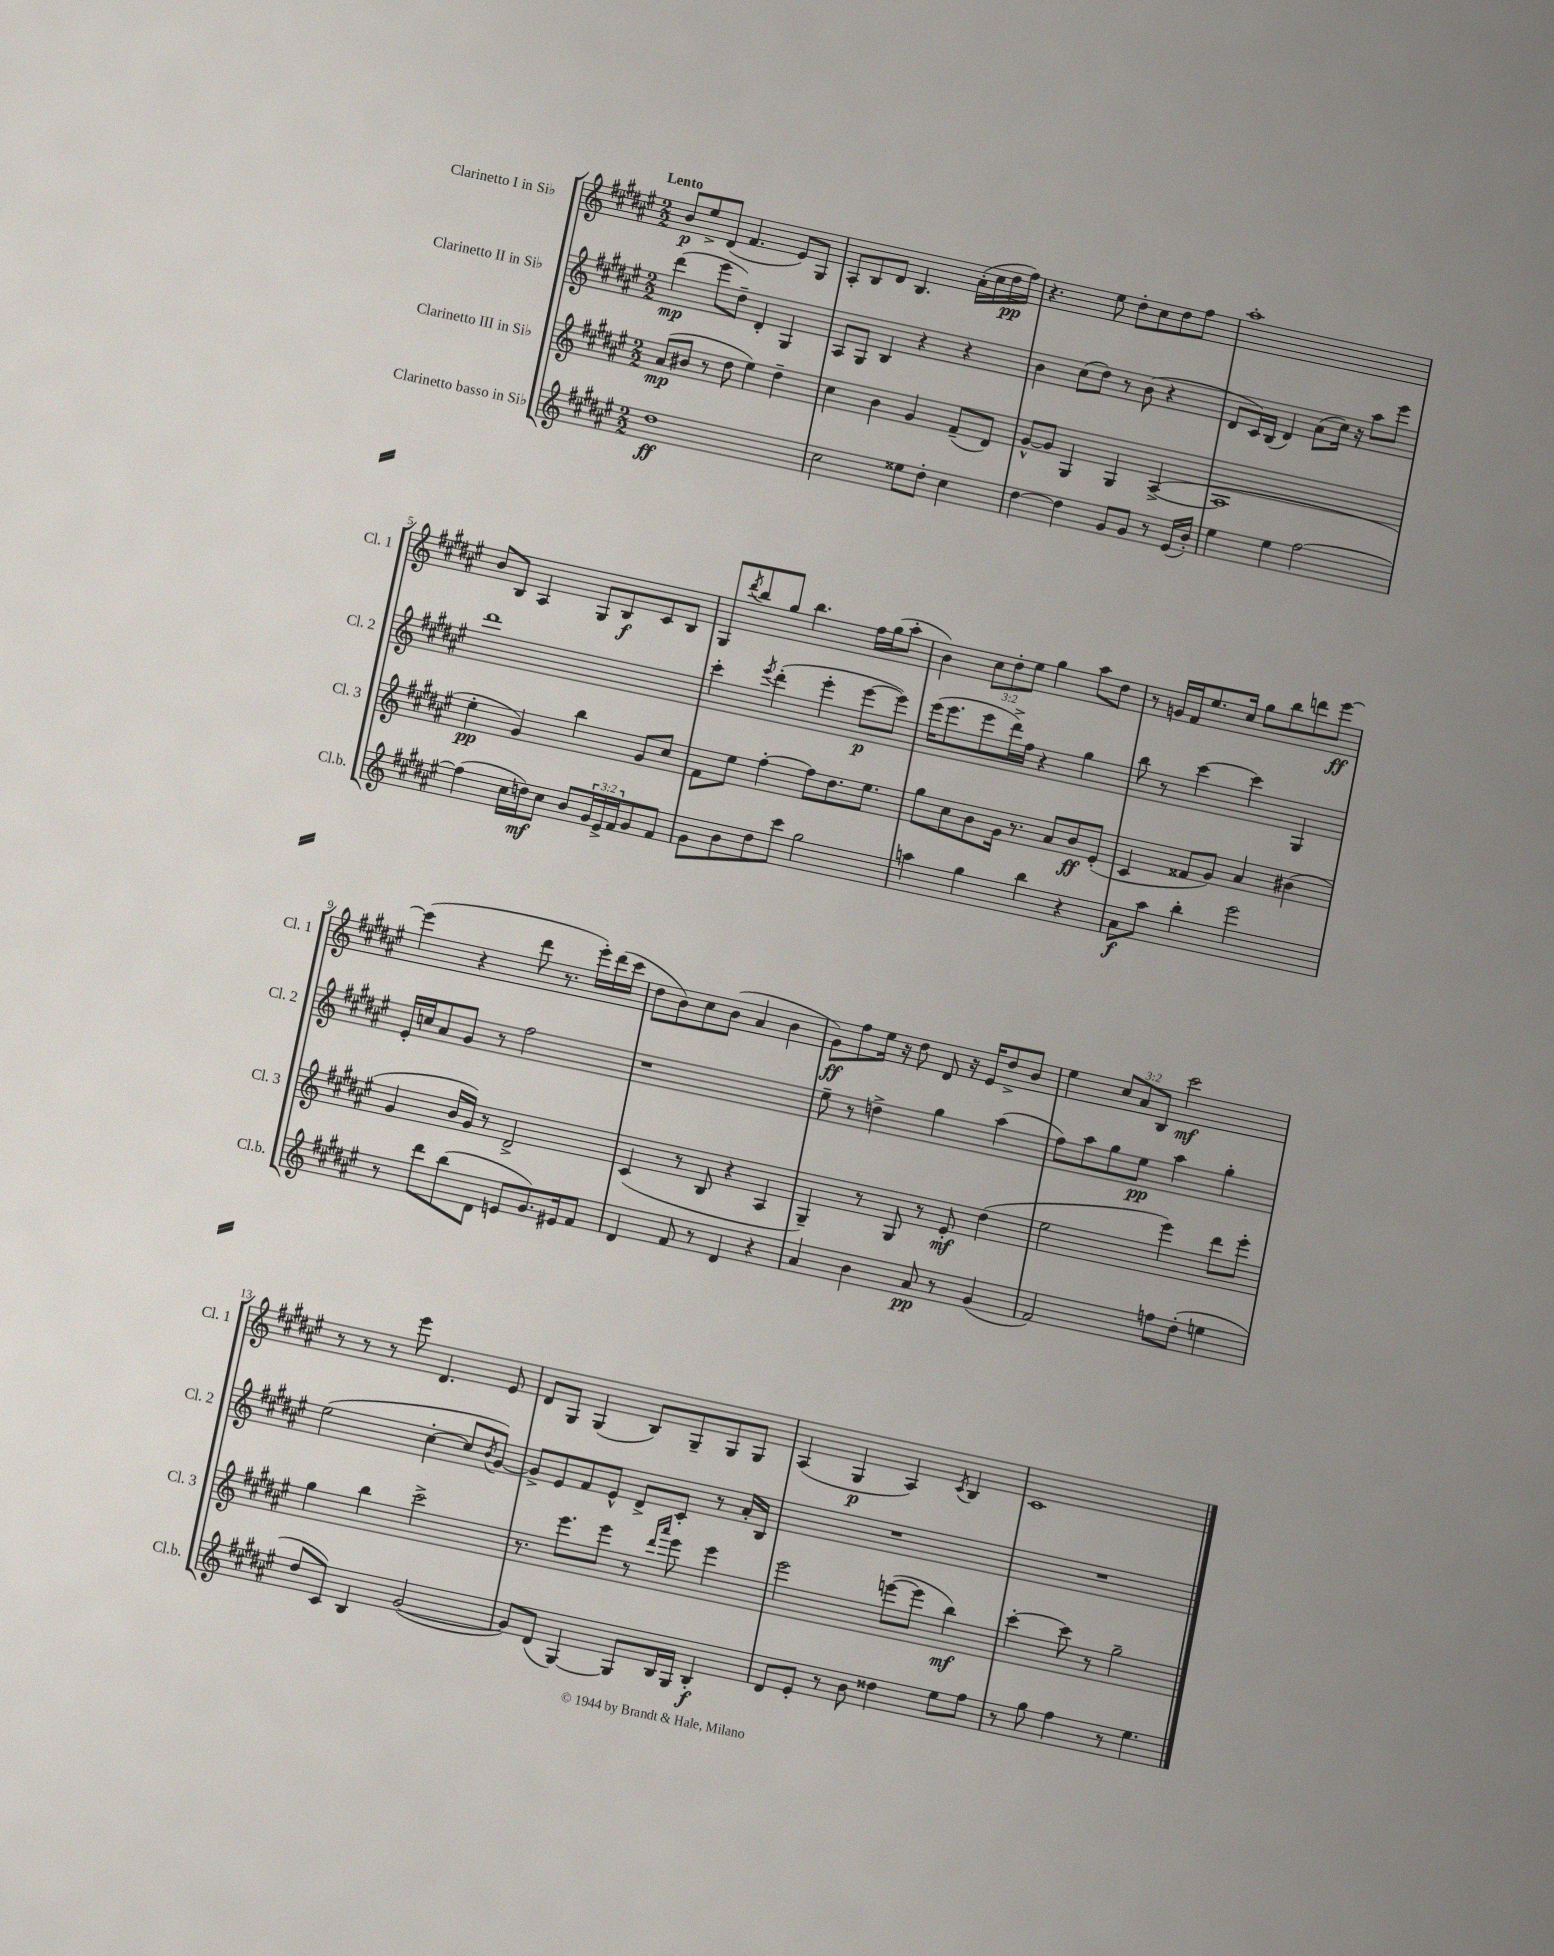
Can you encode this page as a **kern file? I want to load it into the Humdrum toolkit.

**kern	**kern	**kern	**kern
*staff4	*staff3	*staff2	*staff1
*clefG2	*clefG2	*clefG2	*clefG2
*k[f#c#g#d#a#e#]	*k[f#c#g#d#a#e#]	*k[f#c#g#d#a#e#]	*k[f#c#g#d#a#e#]
*M2/2	*M2/2	*M2/2	*M2/2
1dd#	(8a#/L	(4ddd#\	8b/L
.	8b#/J	.	8ee#^/
.	8r	8eee#\L	(8d#/J
.	8dd#\	8dd#~\J)	4.f#/
.	4ee#\)	4d#'/	.
.	4dd#~\	4G#/	8e#/L)
.	.	.	8G#/J
=	=	=	=
2cc#\	4cc#\	8A#/L	8A#'/L
.	.	8G#/J	8B/
.	4b\	4B/	8d#/J
.	.	.	4.B/
8ee##\L	4g#/	4r	.
8dd#'\J	.	.	.
4cc#\	(8f#~/L	4r	(16a#'\LL
.	.	.	16cc#\
.	8d#/J)	.	16dd#\
.	.	.	16ff#\JJ)
=	=	=	=
[4dd#\	[8g#^^/L	4b\	4.r
.	8g#/]J	.	.
4dd#\]	4G#/	(8cc#\L	.
.	.	8dd#\J)	8ee#\
8g#/L	4G#/	8r	8dd#'\L
8g#/J	.	(8b\	8cc#\
8r	([4A#^/	4r	8dd#\
(16e#/LL	.	.	8ff#\J
16b'/JJ)	.	.	.
=	=	=	=
4ee#\	1A#]	8d#/L	1aa#'
.	.	16c#/L)	.
.	.	(16B/JJ	.
4ee#\	.	4d#/)	.
[2ff#\	.	(8a#\L	.
.	.	16cc#\Jk)	.
.	.	16r	.
.	.	8aa#\L	.
.	.	8eee#\J	.
=	=	=	=
(4ff#\]	4ee#'\	1ddd#	8b/L
.	.	.	8B/J
16cc#\LL	4g#/)	.	4A#/
16dd\J)	.	.	.
8cc#\J	.	.	.
8b/L	4bb\	.	8G#/L
24g#/L	.	.	8B/
24e#^/	.	.	.
24f#/J	.	.	.
8g#/	8g#/L	.	8c#/
8f#/J	8cc#/J	.	8B/J
=	=	=	=
8g#\L	8f#\L	4ccc#'\	8G#/L
.	.	.	8qddd#/
8b\	8ee#\J	.	8bb/
.	.	8qeee#/	.
8dd#\	[4ff#'\	(4ddd#'\	8gg#/J
8ccc#\J	.	.	4.bb\
2gg#\	8ff#\]L	4eee#'\	.
.	8.dd#\	.	.
.	.	[8eee#\L	16ff#\LL
.	8.ee#\J	.	(16gg#\J
.	.	8eee#\]J)	8aa#'\J
=	=	=	=
4aa\	8gg#\L	(16eee#\LK	4b\)
.	.	8.eee#\	.
.	8cc#\	.	.
4gg#\	8b\	8eee#\	12cc#\L
.	.	.	12dd#'\
.	16g#\Jk	16ddd#^\L)	.
.	.	.	12ee#\J
.	8.r	16ff#\JJ	.
4bb\	.	4r	4gg#\
.	8a#/L	.	.
4r	8b/	4gg#\	8aa#\L
.	(8e#'/J	.	8dd#\J
=	=	=	=
8a#\L	4c#/	8bb\	8r
8aa#\J	.	8r	16g/LL
.	.	.	16f#/J
4bb'\	8f##/L	[4ccc#\	8.ee#/
.	8g#/J)	.	.
.	.	.	16cc#/Jk
2eee#\	4a#/	4ccc#\]	8gg#\L
.	.	.	8bb\
.	(4b#\	4G#/	8ddd\
.	.	.	[8eee#\J
=	=	=	=
8r	4g#/	16e#'/LL	(4eee#\]
.	.	16cc/J	.
8ddd#\L	.	8a#/	.
(8bb\	16b/LL	8g#/J	4r
.	16g#/JJ)	.	.
8d#\J	8r	8r	.
8e/L	2d#^/	2ff#\	8ddd#\
8.g#/)	.	.	8.r
16e#/k	.	.	16eee#'\LL)
8f#/J	.	.	(16ddd#\
.	.	.	16ccc#\JJ
=	=	=	=
4d#/	(4c#/	1r	8dd#\L
.	.	.	8b\)
8f#/	8r	.	8cc#\
8r	8B/	.	(8b\J
4d#/	4r	.	4a#/
4r	4A#/	.	4b\
=	=	=	=
4a#/	4G#~/)	8ee#~\	8g#\L)
.	.	8r	8ff#\
4b\	8r	4dd^\	16ee#\Jk
.	.	.	16r
.	8G#/	.	8dd#\
8a#/	8r	4gg#\	8d#/
8r	8e#'/	.	16r
.	.	.	16e#/LK
(4g#/	(4dd#\	(4aa#\	8dd#^/
.	.	.	8b/J
=	=	=	=
2f#/)	2ee#\	8ff#\L)	4ee#\
.	.	8aa#\	.
.	.	8gg#\	12cc#/L
.	.	.	12a#/
.	.	8ee#\J	.
.	.	.	12B/J
8ff\L	4eee#\)	4aa#\	2ccc#\
(8dd#'\J	.	.	.
4ee\	8ddd#\L	4gg#'\	.
.	8eee#'\J	.	.
=	=	=	=
8dd#/L	4gg#\	(2ee#\	8r
8c#/J)	.	.	8r
4B/	4bb\	.	8r
.	.	.	8eee#\
([2g#/	2ccc#^\	[4cc#'\	4.d#/
.	.	8cc#/]L	.
.	.	8qb/	.
.	.	[8g#/J)	8e#/
=	=	=	=
8g#/]L)	8.r	8g#^/]L	8d#/L
(8d#/J	.	8e#/	8G#/J
.	8.eee#\L	.	.
[4G#/)	.	8f#/	(4G#/
.	8eee#\J	8e#^^/J	.
8G#/]L	8r	8d#^/L	8B/L)
.	16qqddd#/LL	.	.
.	16qqaaa#/JJ	.	.
16B/L	8eee#\	8c#'/J	8G#~/
16G#/JJ	.	.	.
4B'/	4eee#\	8r	8G#/
.	.	16a#'/LL	8G#/J
.	.	16B/JJ	.
=	=	=	=
8d#/L	2eee#\	1r	(4A#/
8e#'/J	.	.	.
8r	.	.	4G#/
8b\	.	.	.
4dd##\	([8eee\L	.	4A#/)
.	8eee\]J	.	.
.	.	.	8qc#/
8ee#\L	4bb\)	.	4B/
8ff#\J	.	.	.
=	=	=	=
8r	[4ccc#'\	1r	1c#
8gg#\	.	.	.
4ff#\	8ccc#\]	.	.
.	8r	.	.
8r	2gg#~\	.	.
4.ee#\	.	.	.
==	==	==	==
*-	*-	*-	*-
